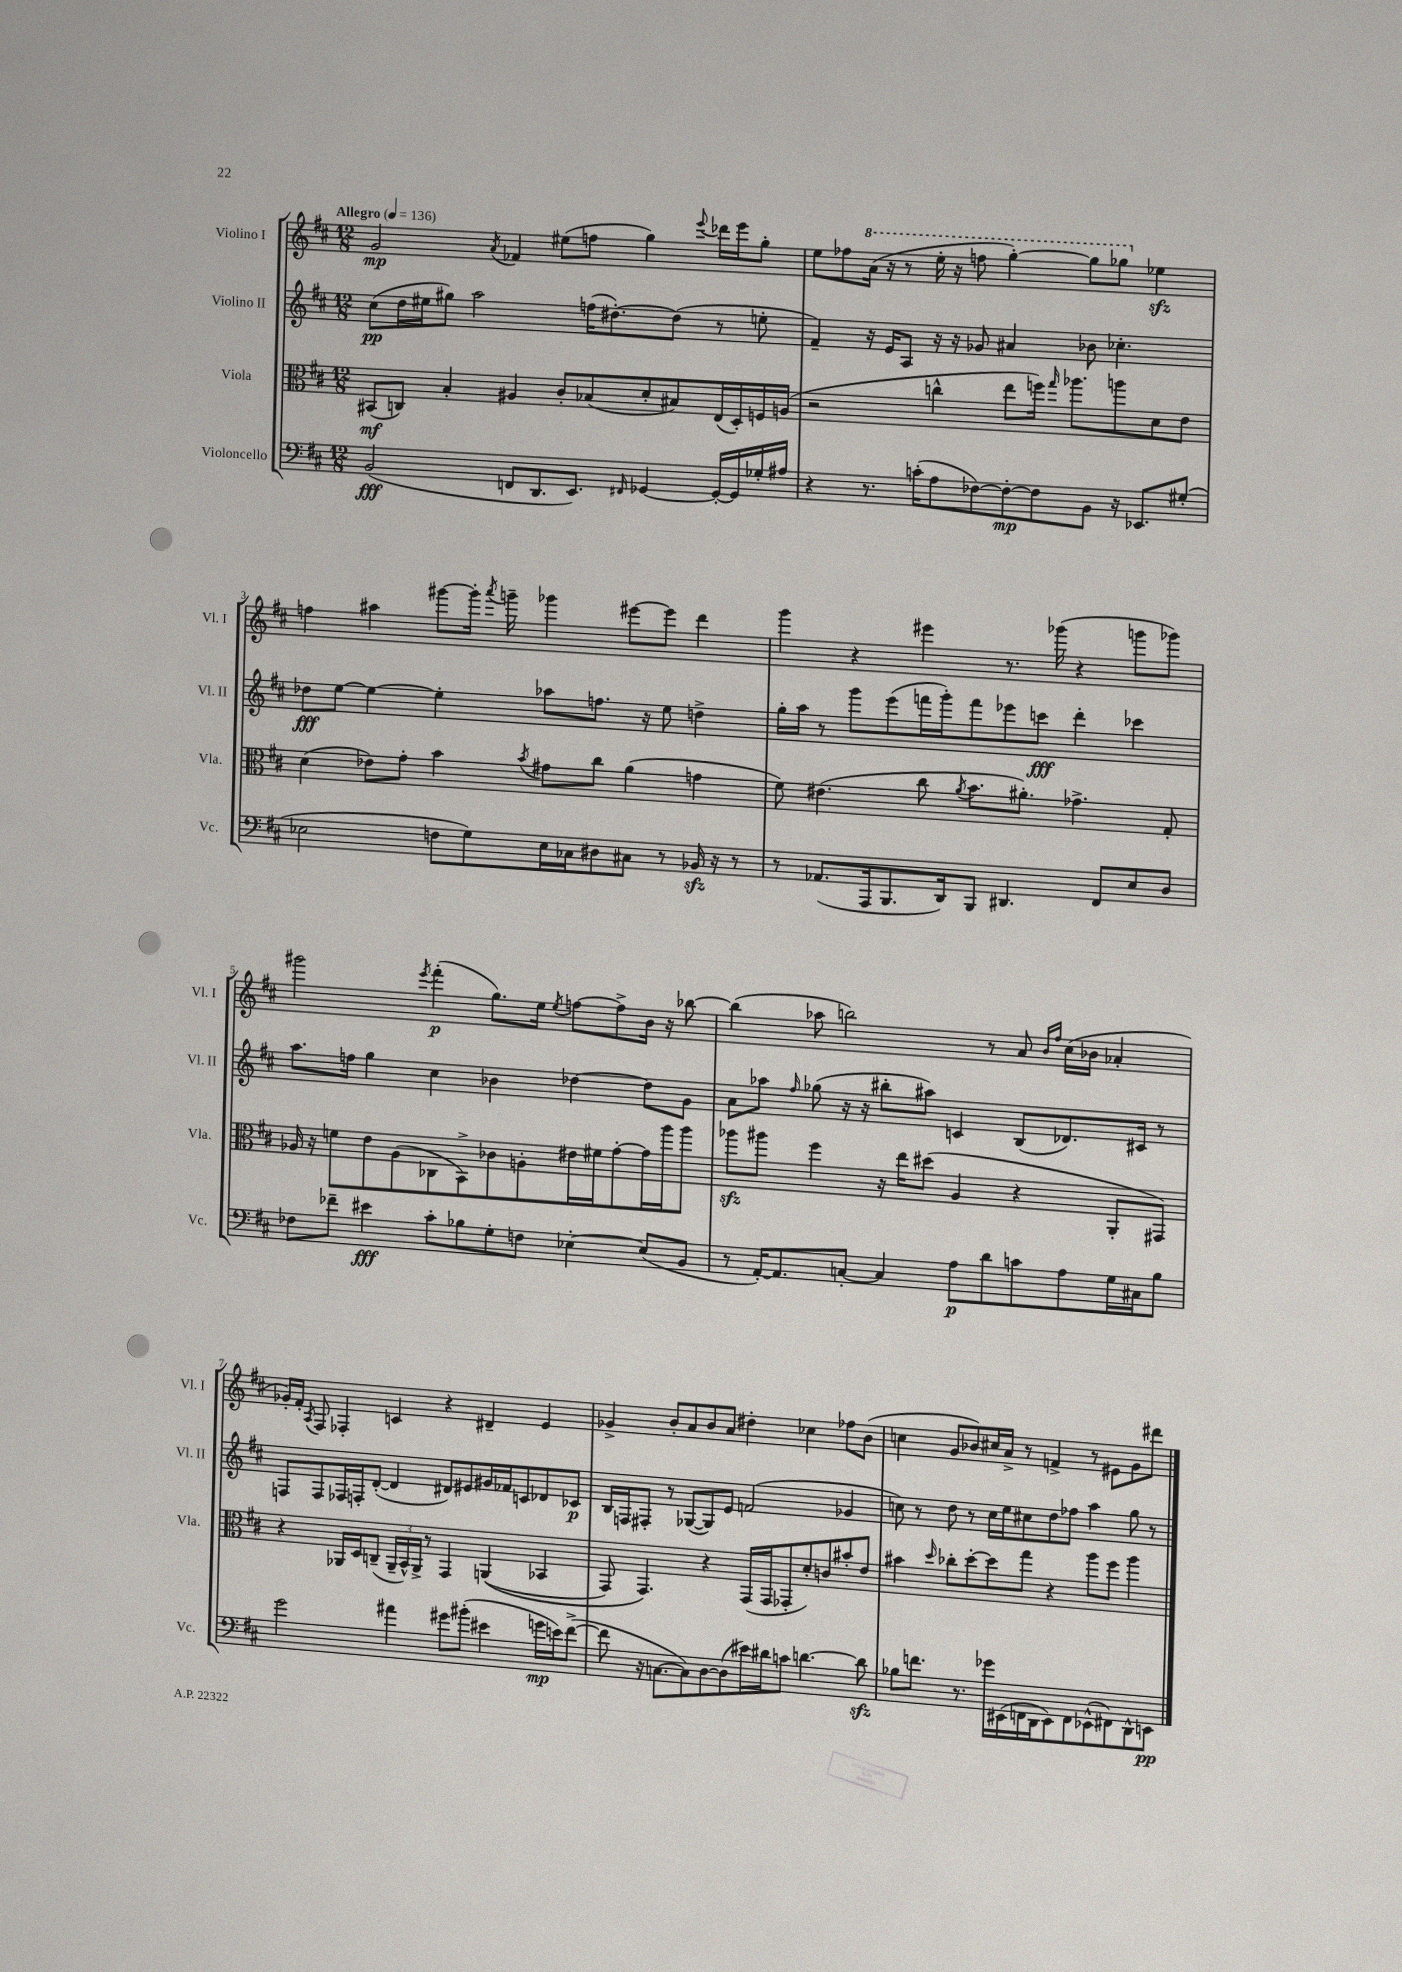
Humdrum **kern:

**kern	**dynam	**kern	**dynam	**kern	**dynam	**kern	**dynam
*part4	*part4	*part3	*part3	*part2	*part2	*part1	*part1
*staff4	*staff4	*staff3	*staff3	*staff2	*staff2	*staff1	*staff1
*I"Violoncello	*	*I"Viola	*	*I"Violino II	*	*I"Violino I	*
*I'Vc.	*	*I'Vla.	*	*I'Vl. II	*	*I'Vl. I	*
*clefF4	*	*clefC3	*	*clefG2	*	*clefG2	*
*k[f#c#]	*	*k[f#c#]	*	*k[f#c#]	*	*k[f#c#]	*
*M12/8	*	*M12/8	*	*M12/8	*	*M12/8	*
*MM136	*	*MM136	*	*MM136	*	*MM136	*
=1	=1	=1	=1	=1	=1	=1	=1
!	!	!	!	!	!	!LO:TX:a:B:t=Allegro	!
(2BB/	fff	(8BB#X/L	mf	(8cc#\L	pp	2g/	mp
.	.	8Cn/J)	.	16dd\L	.	.	.
.	.	.	.	16ee#X\J	.	.	.
.	.	4B'/	.	8gg#X\J)	.	.	.
.	.	.	.	2aa\	.	.	.
.	.	.	.	.	.	8qa/	.
8FFn/L	.	4A#X/	.	.	.	4f-X/	.
8.DD/	.	.	.	.	.	.	.
.	.	8c#'/L	.	.	.	(8ee#X\L	.
8.EE/J)	.	.	.	.	.	.	.
.	.	(8B-X/	.	(16ffn\KL	.	8ffn\J	.
.	.	.	.	[8.dd#X'\)	.	.	.
16qqFF#X/	.	.	.	.	.	.	.
[4GG-X/	.	8d'/	.	.	.	4gg\)	.
.	.	8B#X/)	.	(8dd#\J]	.	.	.
.	.	.	.	.	.	8qqeee/	.
16GG-'/LL_	.	(16E/L	.	8r	.	16ddd-X\LL	.
16GG-/]	.	16D'/)	.	.	.	16eee\J	.
16G-X'/	.	16Fn/	.	8een'\	.	8gg'\J	.
16A#X/JJ	.	(16An/JJ	.	.	.	.	.
=2	=2	=2	=2	=2	=2	=2	=2
4r	.	2r	.	4f#~/)	.	8ee\L	.
.	.	.	.	.	.	8ff-X\	.
*	*	*	*	*	*	*8va	*
8.r	.	.	.	16r	.	(16aa\Jk	.
.	.	.	.	16e/KL	.	16r	.
.	.	.	.	8A/J	.	8r	.
(16cn'\KL	.	.	.	.	.	.	.
8A\	.	4ccn^^\	.	16r	.	16eee'\	.
.	.	.	.	16r	.	16r	.
[8F-X\)	.	.	.	8g-X/	.	8fffn\	.
8F-'\_	mp	8ee\L	.	4a#X/	.	[4ggg'\)	.
8F-\]	.	16ffn\Jk)	.	.	.	.	.
.	.	16qqgg/	.	.	.	.	.
.	.	8.aa-X\L	.	.	.	.	.
8BB\J	.	.	.	8b-X\	.	8ggg\L]	.
16r	.	8aan\	.	4.cc-X'\	.	8ggg-X\J	.
8.EE-X/L	.	.	.	.	.	.	.
*	*	*	*	*	*	*X8va	*
.	.	8d\	.	.	.	4ee-Xzz\	.
(8G#X'/J	.	8e\J	.	.	.	.	.
!!LO:LB:g=z
=3	=3	=3	=3	=3	=3	=3	=3
2E-X\	.	(4d\	.	8dd-X\L	fff	4ffn\	.
.	.	.	.	[8ee\J	.	.	.
.	.	8e-X\L)	.	4ee\_	.	4aa#X\	.
.	.	8g'\J	.	.	.	.	.
8Fn\L	.	4b\	.	4ee'\]	.	[8ggg#X\L	.
8G\)	.	.	.	.	.	16ggg#'\Jk]	.
.	.	.	.	.	.	8qaaa/	.
.	.	.	.	.	.	16gggn~\	.
.	.	8qb/	.	.	.	.	.
16E-\L	.	8g#X\L	.	8aa-X\L	.	4ggg-X\	.
16C-X\J	.	.	.	.	.	.	.
8D#X\	.	8cc#\J	.	8.ffn\J	.	.	.
8C#X\J	.	(4a\	.	.	.	[8eee#X\L	.
.	.	.	.	16r	.	.	.
8r	.	.	.	8ee\	.	8eee#\J]	.
16BB-Xzz/	.	4gn\	.	4ddn^\	.	4ddd\	.
16r	.	.	.	.	.	.	.
8r	.	.	.	.	.	.	.
=4	=4	=4	=4	=4	=4	=4	=4
8r	.	8f#\)	.	16gg'\LL	.	4ggg\	.
.	.	.	.	16aa\JJ	.	.	.
(8.AA-X/L	.	(4.e#X\	.	8r	.	.	.
.	.	.	.	8ggg\L	.	4r	.
16AAA/k	.	.	.	.	.	.	.
8.BBB/	.	.	.	(8eee\	.	.	.
.	.	8cc#\	.	16fffn\L	.	4eee#X\	.
16DD/k)	.	.	.	16ggg'\J)	.	.	.
.	.	8qa/	.	.	.	.	.
8BBB/J	.	8.b\L	.	8fff\	.	.	.
4.DD#X/	.	.	.	8eee-X\	.	8.r	.
.	.	8.a#X'\J)	.	.	.	.	.
.	.	.	.	8cccn\J	fff	.	.
.	.	.	.	.	.	(16ggg-X\	.
.	.	4.g-X^\	.	4ddd'\	.	4r	.
8FF#/L	.	.	.	.	.	.	.
8E/	.	.	.	4ccc-X\	.	8gggn\L	.
8D/J	.	8G'/	.	.	.	8ggg-X\J)	.
!!LO:LB:g=z
=5	=5	=5	=5	=5	=5	=5	=5
8F-X\L	.	16A-X/	.	8.aa\L	.	2ggg#X\	.
.	.	16r	.	.	.	.	.
8f-X~\J	.	8fn\L	.	.	.	.	.
.	.	.	.	16ffn\Jk	.	.	.
4e#X\	fff	8e\	.	4gg\	.	.	.
.	.	(8A-\	.	.	.	.	.
.	.	.	.	.	.	8qeee/	.
8c#'\L	.	8C-X\	.	4cc#\	.	(4fff#'\	p
8B-X\	.	8BB^\)	.	.	.	.	.
8G'\	.	8c-X\	.	4b-X\	.	8.gg\L)	.
8Fn\J	.	8An'\	.	.	.	.	.
.	.	.	.	.	.	16ee\Jk	.
.	.	.	.	.	.	8qee/	.
[4E-X'\	.	16e#X\L	.	[4dd-X\	.	[8ffn\L	.
.	.	16f#X\J	.	.	.	.	.
.	.	[8g'\	.	.	.	8ff^\]	.
(8E-/L]	.	16g\L]	.	8dd-\L]	.	16b\Jk	.
.	.	16aa\J	.	.	.	16r	.
8BB/J	.	8aa\J	.	8g\J	.	[8bb-X\	.
=6	=6	=6	=6	=6	=6	=6	=6
8r	.	8aa-Xzz\L	.	8a\L	.	(4bb-\]	.
[16AA'/KL)	.	8aa#X\J	.	8aa-X\J	.	.	.
8.AA/]	.	.	.	.	.	.	.
.	.	.	.	16qqff#/	.	.	.
.	.	4ff#\	.	(8gg-X\	.	8aa-X\	.
[8Cn'/J	.	.	.	16r	.	2bbn\)	.
.	.	.	.	16r	.	.	.
4C/]	.	16r	.	8bb#X'\L	.	.	.
.	.	16ee\KL	.	.	.	.	.
.	.	(8dd#X\J	.	8aa#X\J)	.	.	.
8A\L	p	4A/	.	4cn/	.	.	.
8d\	.	.	.	.	.	8r	.
8cn\	.	4r	.	(8B/L	.	8a/	.
.	.	.	.	.	.	16qqb/LL	.
.	.	.	.	.	.	16qqff#/JJ	.
8A\	.	.	.	8.d-X/)	.	(16cc#\LL	.
.	.	.	.	.	.	16b-X\JJ	.
16G\L	.	8AA'/L	.	.	.	4a-X'/	.
16C#X\J	.	.	.	16c#X/Jk	.	.	.
8B\J	.	8GG#X/J)	.	8r	.	.	.
!!LO:LB:g=z
=7	=7	=7	=7	=7	=7	=7	=7
2g\	.	4r	.	8Fn/L	.	16g-X'/LL)	.
.	.	.	.	.	.	16f#'/JJ	.
.	.	.	.	.	.	8qA/	.
.	.	.	.	8F/	.	8F#/	.
.	.	16AA-X/LL	.	16F-X/L	.	4F-X'/	.
.	.	16D/J	.	16Fn'/J	.	.	.
.	.	(8Cn~/J	.	([8d'/J	.	.	.
4a#X\	.	24AA-~/LL	.	4d/]	.	4cn/	.
.	.	24BB^^/)	.	.	.	.	.
.	.	24AA-^/JJ	.	.	.	.	.
.	.	8r	.	.	.	.	.
8g#X\L	.	4GG/	.	8d#X/L)	.	4r	.
(8b#X'\J	.	.	.	8e#X/	.	.	.
4e#X\	.	((4AAn/	.	16g#X/L	.	4d#X~/	.
.	.	.	.	16f-X/J	.	.	.
.	.	.	.	8cn/	.	.	.
16gn\LL	mp	4BB-X/	.	8d-X/	.	4e/	.
16en\J)	.	.	.	.	.	.	.
([8f#^\J	.	.	.	8c-X/J	p	.	.
=8	=8	=8	=8	=8	=8	=8	=8
8f#\]	.	8GG/)	.	16B/LL	.	4g-X^/	.
.	.	.	.	16Fn/J	.	.	.
16r	.	4.GG/)	.	8F#X'/J	.	.	.
[8.Cn\L	.	.	.	.	.	.	.
.	.	.	.	8r	.	8b'/L	.
8C\])	.	.	.	([8G-X/L	.	8a/	.
[8D\	.	4r	.	8G-/])	.	8b/	.
(8D\]	.	.	.	8e/J	.	8a/J	.
16e#X\L)	.	(16GG/LL	.	(2fn/	.	4dd#X'\	.
16d#X\J	.	16GG/J	.	.	.	.	.
8cn\J	.	8GG-X'/	.	.	.	.	.
[4.dn\	.	8d'/)	.	.	.	4cc-X\	.
.	.	8cn/	.	.	.	.	.
.	.	8b#X'/	.	4g-X/	.	8ff-X\L	.
8dzz\]	.	8e/J	.	.	.	(8b\J	.
=9	=9	=9	=9	=9	=9	=9	=9
8B-X\L	.	4b#X\	.	8ccn\)	.	4ccn\	.
8.fn\J	.	.	.	8r	.	.	.
.	.	16qqdd/	.	.	.	.	.
.	.	8cc-X'\L	.	8dd\	.	8g/L	.
8.r	.	.	.	.	.	.	.
.	.	[8dd'\	.	8r	.	8b-X/)	.
16g-X\LL	.	8dd\]	.	16cc\LL	.	16cc#X/L	.
(16EE#X\	.	.	.	16ee\J	.	16a^/JJ	.
16FFn\	.	8gg\J	.	8cc#X\	.	8r	.
16DD\J	.	.	.	.	.	.	.
8EE#\)	.	4r	.	8dd\	.	4fn^/	.
8FF\	.	.	.	8ff-X\J	.	.	.
(8EE-X^^\	.	8aa\L	.	4aa\	.	8r	.
8FF#X\)	.	8ff#\J	.	.	.	8e#X\L	.
8DD^^\	.	4aa\	.	8gg\	.	8g\	.
8EEn\J	pp	.	.	8r	.	8ddd#X\J	.
==	==	==	==	==	==	==	==
*-	*-	*-	*-	*-	*-	*-	*-
